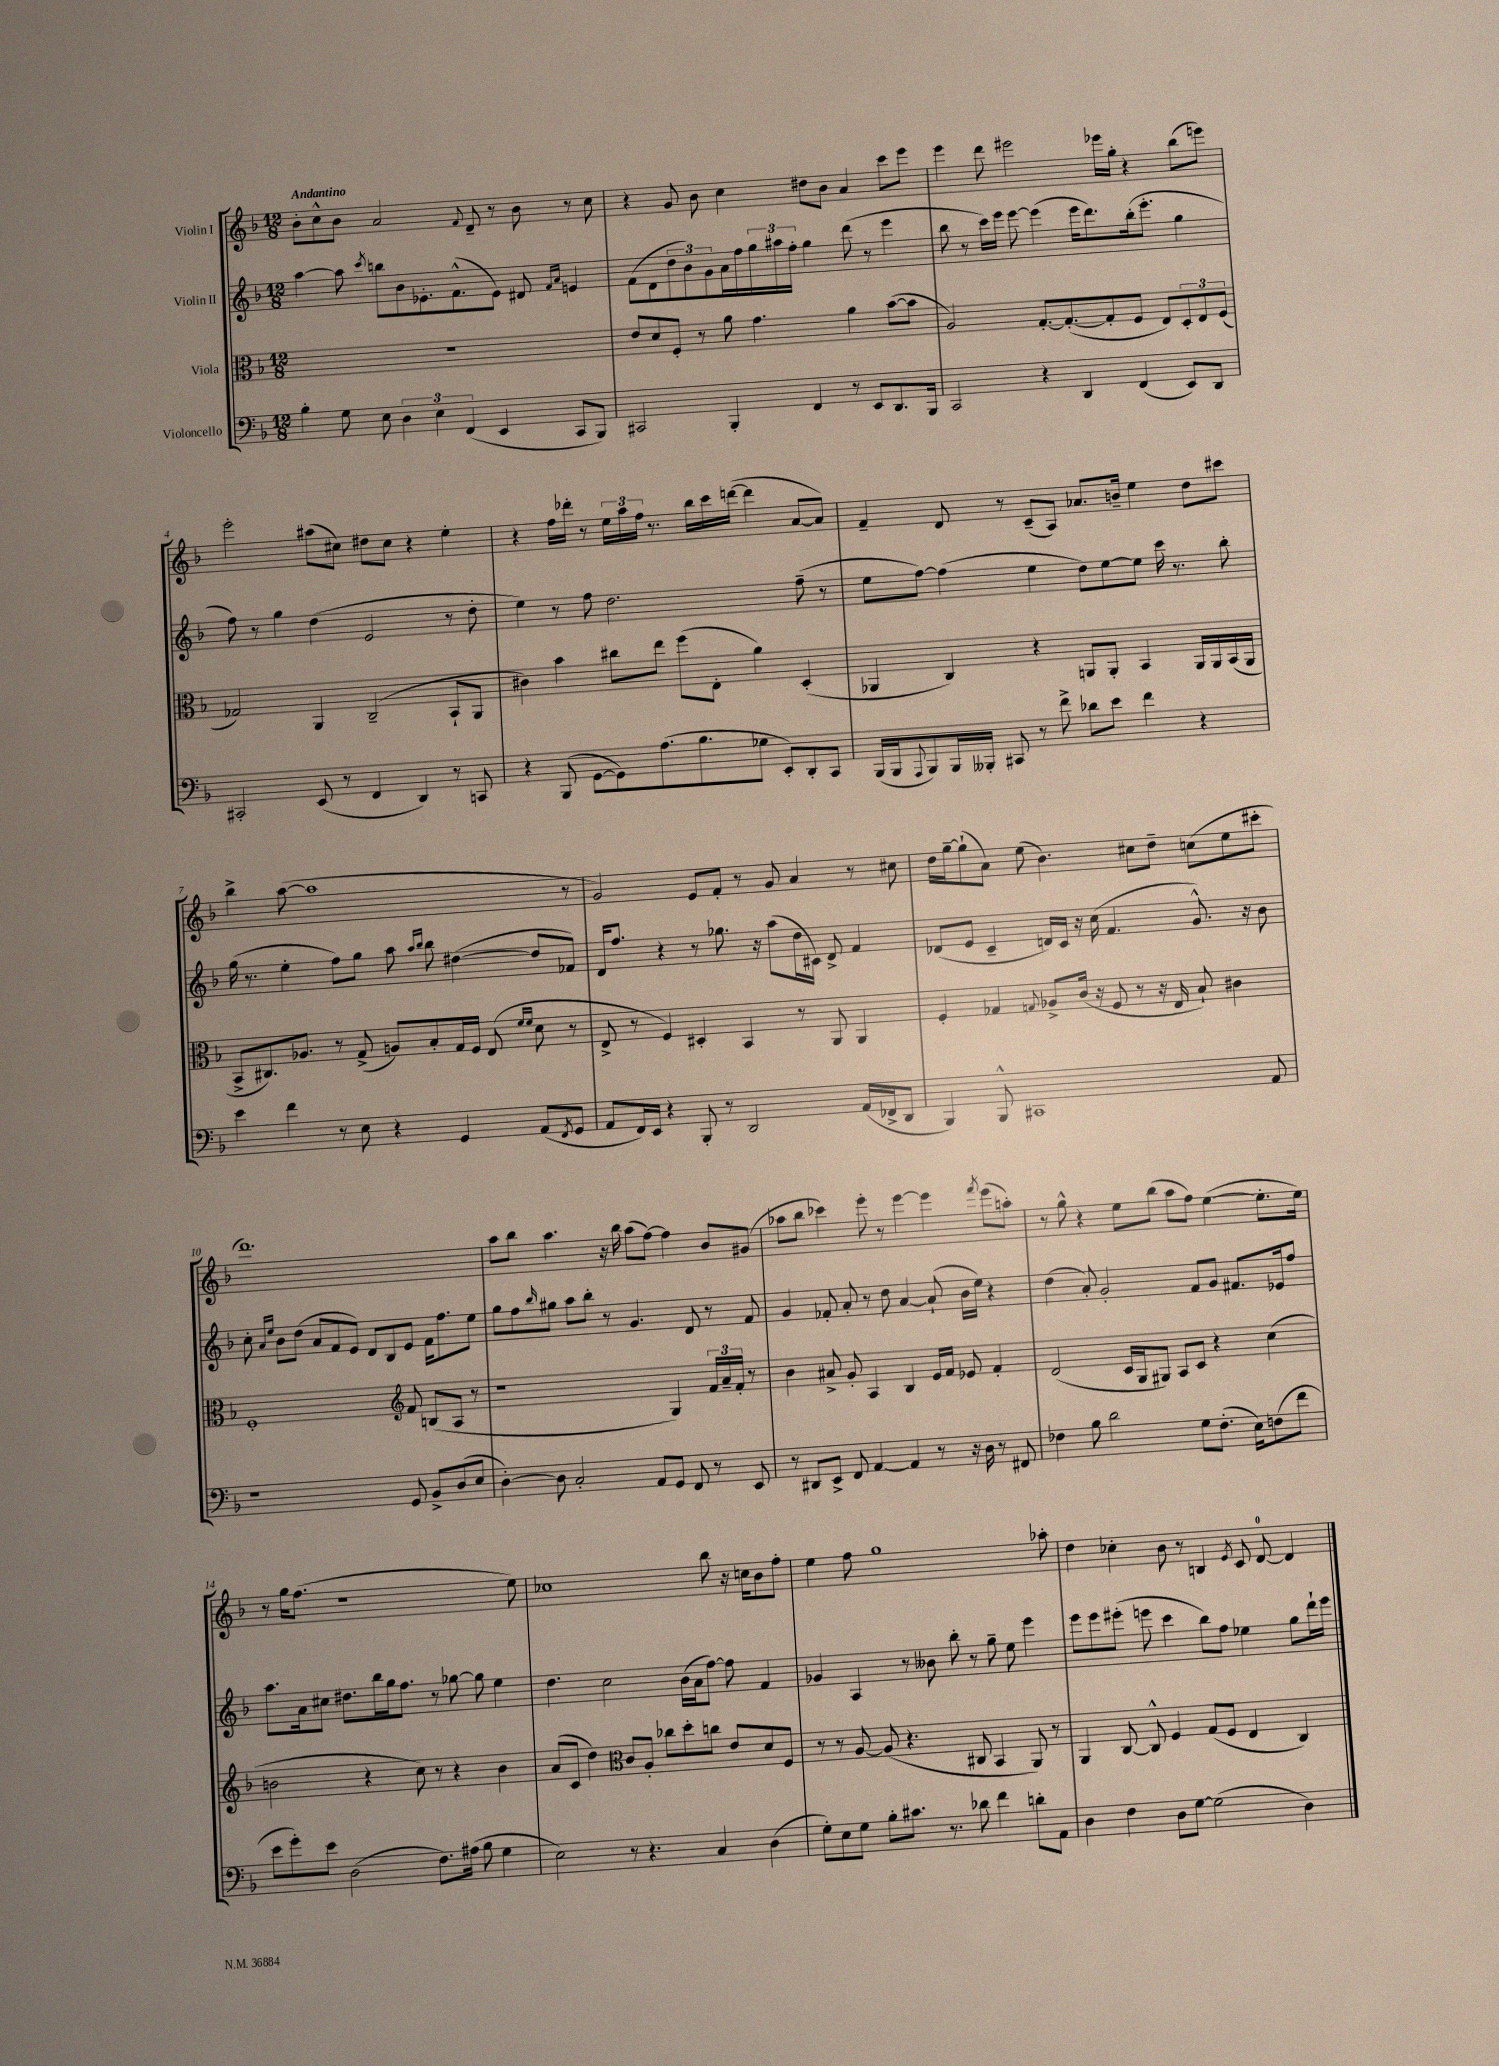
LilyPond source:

<<
\new StaffGroup <<
\new Staff = "s0" \with { instrumentName = "Violin I" } {
    \clef treble \key f \major \numericTimeSignature \time 12/8 \tempo "Andantino"
    bes'8-. c''8-^ bes'8 a'2 \appoggiatura { f'8 } d'8-- r8 bes'8 r8 c''8 |
    r4 g'8 bes'8 c''4 dis''8 bes'8 a'4 c'''8 e'''8 |
    e'''4 d'''8 eis'''2 ees'''16 g''16-. r4 bes''8( e'''8) |
    e'''2-. ais''8( cis''8) dis''8 cis''8 r4 e''4-. |
    r4 f''16 des'''16-. r8 \tuplet 3/2 { e''16 a''16 f''16 } r8. bes''16 c'''16 d'''16~( d'''4 a'8~ a'8) |
    f'4-- d'8 r8 c'8--( a8) aes'8. b'16-- e''4 d''8 cis'''8 |
    bes''4-> a''8~( a''1 r8 |
    g'2) e'8 f'8-. r8 g'8 a'4 r8 cis''8 |
    d''16 g''16~-- g''8-!( a'8) e''8( bes'4.) cis''8 d''8-- c''8( e''8 cis'''8-. |
    d'''1.) |
    a''8 bes''8 a''4. r16 bes''16 a''8( f''8~) f''4 bes'8 gis'8( |
    aes''8 bes''8 ces'''4) e'''8-. r8 e'''4~ e'''4 \acciaccatura { f'''8 } e'''8( a''8-.) |
    r8 g''8-^ r4 e''8 bes''8( a''8 f''8) e''4~( e''8.-. e''16) |
    r8 g''16 f''8.( r1 e''8) |
    ces''1 bes''8 r16 c''16 bes'8 f''8-. |
    e''4 f''8 g''1 aes''8-. |
    d''4 ces''4-. bes'8 r8 b4 \acciaccatura { e'8 } c'8 d'8-0~ d'4 \bar "|." |
}
\new Staff = "s1" \with { instrumentName = "Violin II" } {
    \clef treble \key f \major \numericTimeSignature \time 12/8
    a''4~ a''8 \acciaccatura { c'''8 } b''8 bes'8 ees'8.-. f'8.-^( ees'8) dis'8 \grace { f'16 a'16 } e'4 |
    f'8( d'8 \tuplet 3/2 { d''8 bes'8) g'8 } a'16 f''16 \tuplet 3/2 { g''16 ais''16 f''16-. } g''4 d'''8( r8 e'''4 |
    bes''8 r8 c'''16) e'''16 e'''8~ e'''4( e'''16 d'''8.) bes''16-.( e'''8.-. g''4 |
    f''8) r8 g''4 d''4( e'2 r8 d''8-. |
    e''4) r8 f''8 d''2. f''8--( r8 |
    e''8 f''8~) f''4( e''4 d''8) e''8~ e''8 c'''16 r8. bes''8-. |
    g''16( r8. e''4-. f''8) g''8 a''8 \grace { a''16 bes''16 } bes''8 dis''4~( dis''8 fes'8) |
    d'16 f''8. r4 r8 ges''8. r16 a''8( d''16 cis'16) d'8-> f'4 |
    des'8( e'8 c'4-- d'16) c'16 r16 c''16( f'4. g'8.-^) r16 bes'8 |
    c''8-. \grace { a'16 e''16 } bes'8 d''8( a'8 f'8 e'8) d'8 bes8 e'8 f'16 f''8. e''8 |
    g''8 f''8 \grace { bes''16 } gis''8 a''8 bes''8-. r8 g'4. d'8 r8 f'8 |
    g'4 fes'8-. a'8-. r8 d''8 a'4~ a'8-!( bes'16 e''16) r4 |
    d''4( a'8-.) g'2-. f'8 g'8 fis'8. ees'16 f''8 |
    a''8. a'16 cis''8 dis''8. bes''16 g''16 f''8. r8 ges''8~ ges''8 e''4 |
    d''4. c''2 bes'16( a'16 f''8~) f''8 f'4 |
    ges'4 a4 r8 beses'8 bes''8-. r8 g''8-- e''8 e'''4 |
    e'''8 e'''8 eis'''8-.( e'''8 c'''4 bes''8) f''8 ees''4 g''8 d'''16-! e'''16 \bar "|." |
}
\new Staff = "s2" \with { instrumentName = "Viola" } {
    \clef alto \key f \major \numericTimeSignature \time 12/8
    R1. |
    e'8 d'8 f8-. r8 a'8 g'4. a'4 bes'8~( bes'8 |
    a2) g8.~-. g8.~-.( g8-. f8 e8) \tuplet 3/2 { d8-. e8 f8( } |
    ges2) a,4 c2--( bes,8-! a,8 |
    cis'4) bes'4 cis''8 e''8 f''8( e8-. a'4) d4-.( |
    aes,4 c4) r4 a,8 a,8-. bes,4 a,16 a,16 bes,16( a,16 |
    bes,8-> cis8.) aes8. r8 g8->( a8) bes8-. g16 f16 e8( \grace { f'16 f'16 } d'8 r8 |
    e8-> r8 f4) dis4-. bes,4 r8 a,8 a,4 |
    f4-. ges4 \appoggiatura { g8 } aes8-> c'16( r16 f8 r8 r16 e16 bes8-!) cis'4 |
    f1-. \clef treble f'8 b8( a8 r8 |
    r1 g4) \tuplet 3/2 { f'16 a'16-- f'16-. } r8 |
    bes'4 ais'8-> g'8-. a4 bes4 e'16 f'16 ees'8 f'4-. |
    d'2( c'16 g16 gis8) a8 c'8 r4 c''4( |
    b'2 r4 c''8) r8 r4 b'4 |
    a'8( c'8 d''4) \clef alto c'8 a8-. ces''8 d''8-. c''8 e'8 d'8 f8 |
    r8 r8 a8~ a8( r4. cis8 bes,4 a,8) r8 |
    a,4 c8~ c8-^ f4 g8( f8 e4 c4) \bar "|." |
}
\new Staff = "s3" \with { instrumentName = "Violoncello" } {
    \clef bass \key f \major \numericTimeSignature \time 12/8
    bes4-. g8 e8 \tuplet 3/2 { d4 e4 f,4( } e,4 c,8 bes,,8) |
    cis,2 bes,,4-. f,4 r8 e,8 d,8. bes,,16 |
    c,2 r4 d,4 f,4( e,8) d,8 |
    cis,2-. e,8( r8 f,4 d,4) r8 c,8 |
    r4 bes,,8( g,8~ g,8) a8.( bes8. ges8 e,8-.) d,8-. c,8 |
    bes,,16( bes,,16 \appoggiatura { a,,8 } bes,,8) bes,,16 beses,,16-. cis,8 r8 f'8-> des'8 e'8 f'4 r4 |
    e'4 f'4 r8 e8 r4 g,4 a,8( \acciaccatura { f,8 } g,8 |
    a,8 f,16) e,16 r4 bes,,8-. r8 d,2 a,16( fes,16-> d,8 |
    bes,,4) bes,,8-^ cis,1 a,8 |
    r1 g,8 bes,8-> d8( e8 |
    d4~-.) d8 c2-. a,8 g,8 f,8 r8 e,8 |
    r8 dis,8 e,8-> f,8 a,4~ a,4 r8 r16 d16 r8 fis,8 |
    fes4 bes8 d'2 g8 fes8.-.( e16) f8( f'8 |
    e'8 g'8-.) e'8 d2( f8.) ais16( bes8 g4 |
    e2) r8 r4. c4 d4( |
    g8-.) e8 g8 bes8-. cis'8. r8. des'8 f'4 d'8-. a,8 |
    d4 f4 d8 g8~ g2( d4) \bar "|." |
}
>>
>>
